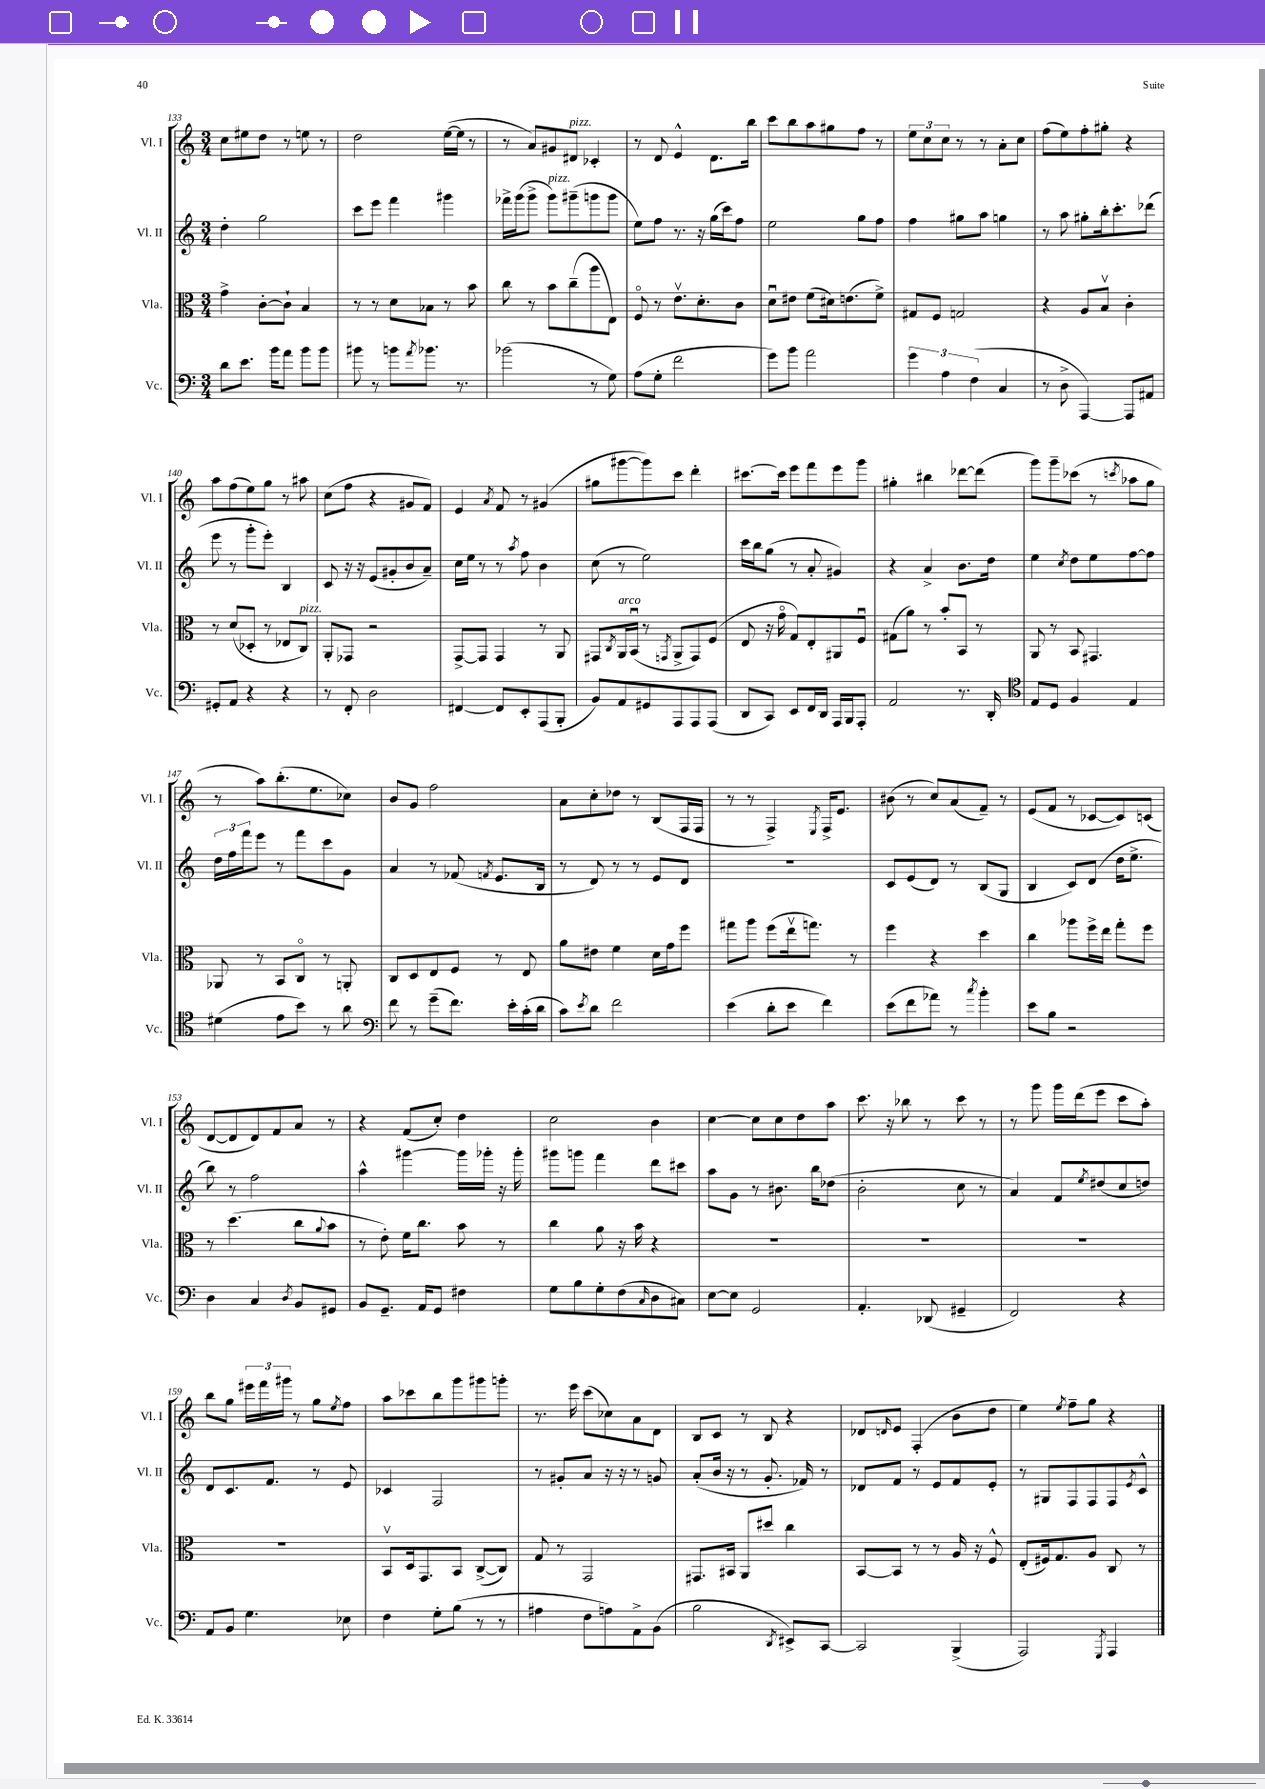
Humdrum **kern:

**kern	**kern	**kern	**kern
*part4	*part3	*part2	*part1
*staff4	*staff3	*staff2	*staff1
*I"Vc.	*I"Vla.	*I"Vl. II	*I"Vl. I
*I'Vc.	*I'Vla.	*I'Vl. II	*I'Vl. I
*clefF4	*clefC3	*clefG2	*clefG2
*k[]	*k[]	*k[]	*k[]
*M3/4	*M3/4	*M3/4	*M3/4
=133	=133	=133	=133
8d\L	4g^\	4dd'\	8cc\L
8.e\J	.	.	8ee#X\
.	[8c'\L	2gg\	8dd\J
16b\KL	.	.	.
8a\J	8c`\J]	.	8r
8b\L	4B/	.	8een\
8b\J	.	.	8r
=134	=134	=134	=134
8b#X\	8r	8ccc\L	2dd\
8r	8r	8eee\J	.
8bn\L	8d\L	4fff\	.
8qa/	.	.	.
8.b-X\J	8B-X\J	.	.
.	8r	4ggg#X\	([16ee\LL
8.r	.	.	16ee\JJ]
.	8b\	.	8r
=135	=135	=135	=135
(2b-X\	8cc\	16fff-X^\LL	8r
.	.	(16ggg\J	.
.	8r	8ggg^\J	8a/L)
!	!	!LO:TX:a:i:t=pizz.	!
.	8b\L	8ggg\L)	8g#X/
!	!	!	!LO:TX:a:i:t=pizz.
.	(8cc~\	(8ggg#X~\	8d#X/J
8r	8aa\	8gggn\	4c-X'/
8G\)	8E\J)	8ggg\J	.
=136	=136	=136	=136
(8A\L	8F/	8ee\L)	8r
8G'\J	8r	8ff\J	8d/
2f\	8.ev\L	8.r	4e^^/
.	8.d'\	16r	.
.	.	(16gg\LL	8.d\L
.	.	16ccc\J)	.
.	8c\J	8ff\J	.
.	.	.	16bb\Jk
=137	=137	=137	=137
8g\L)	8du\L	2ee\	8ccc\L
8b\J	8e#X\J	.	8bb\
2a\	(8f\L	.	8aa\
.	16d#X\k)	.	8gg#X\
.	(8.en\	.	.
.	.	8gg\L	8ff\J
.	8f^\J)	8ff\J	8r
=138	=138	=138	=138
6g\	8G#X/L	4ff\	12ee\L
.	.	.	12cc\
.	8F/J	.	.
6A\	.	.	12cc\J
.	2Gn/	8gg#X\L	8r
(6F\	.	.	.
.	.	8aa\J	8r
4C/	.	4ggn\	8a'\L
.	.	.	8cc\J
=139	=139	=139	=139
8r	4r	8r	(8ff\L
8D^\	.	8aa\	8ee\)
[4AAA/)	8A/L	8gg#X'\L	8ff'\
.	8Bv/J	16bb'\k	8gg#X'\J
.	.	8.ccc'\	.
8AAA/L]	4c'\	.	4r
8AA#X/J	.	(8ddd-X\J	.
!!LO:LB:g=z
=140	=140	=140	=140
8GG#X'/L	8r	8eee\	8aa\L
8AA/J	(8d/L	8r	(8ff\
4r	8D-X'/J	8ggg'\L	8ee\)
.	8r	8eee'\J)	8gg\J
4r	8E-X/L	4B/	8r
!	!LO:TX:a:i:t=pizz.	!	!
.	8C/J)	.	8aa#X\
=141	=141	=141	=141
8r	8AA'/L	8c/	(8cc\L
8FF'/	8GG-X/J	16r	8ff\J
.	.	16r	.
2D\	2r	(8e/L	4r
.	.	8g#X'/	.
.	.	8b/	8g#X/L
.	.	8a~/J)	8f/J)
=142	=142	=142	=142
[4FF#X/	[8GG^/L	16cc\LL	4e/
.	.	16ee\JJ	.
.	8GG/J]	8r	.
.	.	.	8qa/
8FF#/L]	4GG/	8r	8f/
.	.	8qaa/	.
8EE'/	.	8ff\	8r
(8AAA/	8r	4b\	(4g#X/
8BBB'/J	8AA/	.	.
=143	=143	=143	=143
8BB/L)	8GG#X/L	(8cc\	8gg#X\L
.	8qC/	.	.
!	!LO:TX:a:i:t=arco	!	!
8AA/	16AA/L	8r	[8ggg#X\
.	(16BBu/JJ	.	.
8GG#X/	8r	2ee\)	8ggg#\])
.	8qGGn/	.	.
8AAA/	8AA^/L	.	8ccc\J
8AAA/	8GG/)	.	4ddd'\
(8AAA/J	(8F/J	.	.
=144	=144	=144	=144
8DD/L	8E/	16ccc\LL	[8.ccc#X\L
.	.	16bb\J	.
8CC/J)	16r	(8gg\J	.
.	16g\	.	16ccc#\Jk]
8EE/L	8G/L)	8r	8eee\L
16FF/L	8E'/	8a'/	8fff\
16DD/JJ	.	.	.
16AAA/LL	8AA#X/	4g#X/)	8eee\
16BBB/J	.	.	.
8AAA'/J	8Fu/J	.	8ggg\J
=145	=145	=145	=145
2AA/	(8G#X\L	4r	4gg#X'\
.	8a\J)	.	.
.	8r	4a^/	4bb#X\
.	8b'/L	.	.
8.r	8BB/J	8.b\L	[8ddd-X\L
.	8r	.	(8ddd-\J]
16DD'/	.	16dd\Jk	.
=146	=146	=146	=146
*clefC4	*	*	*
8E/L	8AA/	4ee\	8ggg\L)
8D/J	8r	.	8ggg~\
.	.	8qcc/	.
4F/	8BB/	8dd\L	(8ccc-X\J
.	4.GG#X/	8ee\	8r
.	.	.	8qcccn/
4E/	.	[8ff\	8aa-X\L
.	.	8ff\J]	8gg\J
!!LO:LB:g=z
=147	=147	=147	=147
(4d#X\	8AA-X/	24dd\LL	8r
.	.	24ff\	.
.	.	24fff\J	.
.	8r	8eee\J	8aa\L)
8e\L	8BB/L	8r	(8.bb'\
8b\J)	8C/J	8fff\L	.
.	.	.	8.ee\
8r	8r	8ccc\	.
8a\	8AAn'/	8g\J	8cc-X\J)
=148	=148	=148	=148
*clefF4	*	*	*
8f\	8C/L	4a/	8b/L
8r	8D/	.	8g/J
(8g~\L	8E/	8r	2ff\
8.f\J)	8F/J	(8f-X/	.
.	.	8qfn/	.
.	8r	8.e/L	.
16e'\LL	.	.	.
(16c'\	8E/	.	.
16d\JJ	.	16B/Jk	.
=149	=149	=149	=149
8c\L)	8a\L	8r	8a\L
8qe/	.	.	.
8d\J	8e#X\J	8d/)	8cc'\
2f\	4f\	8r	8dd-X\J
.	.	8r	8r
.	16d\LL	8e/L	(8B/L
.	16g\J	.	.
.	8ff\J	8d/J	16F/L
.	.	.	16F/JJ
=150	=150	=150	=150
(4e\	8gg#X\L	2.r	8r
.	8aa\J	.	8r
8d'\L	(8ff\L	.	4F^/)
8e\J	16eev\k	.	.
.	8.ggn\J)	.	.
.	.	.	8qE/
4f\)	.	.	16F^/KL
.	.	.	8.e/J
.	8r	.	.
=151	=151	=151	=151
(8e\L	4ff\	8c/L	(8b#X\
8f\	.	(8e/	8r
8a-X\J)	4r	8d/J)	8cc/L)
8r	.	8r	(8a/
8qcc/	.	.	.
4b'\	4dd\	(8B/L	8f~/J)
.	.	8G/J	8r
=152	=152	=152	=152
8e\L	4cc\	4B/	(8e/L
8B\J	.	.	8f/J
2r	8aa-X\L	8c/L)	8r
.	16ff^\L	(8d/J	[8c-X/L
.	16ee\JJ	.	.
.	8gg'\L	16dd\KL	8c-/])
.	.	8.ee^\J	.
.	8ff\J	.	(8cn/J
!!LO:LB:g=z
=153	=153	=153	=153
4D\	8r	8bb\)	[8d/L
.	(4.dd\	8r	8d/]
4C/	.	2ff\	8d/)
.	.	.	8f/
8qD/	.	.	.
8BB/L	8cc\L	.	8a/J
.	8qqa/	.	.
8GG#X/J	8b\J	.	8r
=154	=154	=154	=154
8BB/L	8r	4aa^^\	4r
8.GG~/J	8e'\)	.	.
.	16f\KL	[4ggg#X\	(8f/L
16AA/KL	8.cc\J	.	.
8GG/J	.	.	8cc'/J)
4F#X\	8b\	16ggg#\LL]	4dd\
.	.	16ggg-X'\JJ	.
.	8r	16r	.
.	.	16ggg-'\	.
=155	=155	=155	=155
8G\L	4cc\	8ggg#X\L	2cc\
8B\	.	8gggn\J	.
8G'\	8a\	4fff\	.
(8F\	16r	.	.
.	16b\	.	.
16qqC/	.	.	.
8D\	4r	8ddd\L	4b\
8C#X\J)	.	8ccc#X\J	.
=156	=156	=156	=156
[8E\L	2.r	8aa\L	[4cc\
8E\J]	.	8g\J	.
2GG/	.	8r	8cc\L]
.	.	8.b#X\	8cc\
.	.	.	8dd\
.	.	16bb\KL	.
.	.	(8dd-X\J	8aa\J
=157	=157	=157	=157
4.AA'/	2.r	2b'\	8.ccc\
.	.	.	16r
.	.	.	8bb-X\
(8DD-X/	.	.	8r
4GG#X~/	.	8cc\	8ccc\
.	.	8r	8r
=158	=158	=158	=158
2FF/)	2.r	4a/)	8r
.	.	.	8ggg\
.	.	8f/L	16ggg\LL
.	.	.	(16ddd\J
.	.	8qee/	.
.	.	(8dd#X/	8eee\J
4r	.	8cc/	8ccc\L
.	.	8ddn/J)	8aa'\J)
!!LO:LB:g=z
=159	=159	=159	=159
8AA/L	2.r	8d/L	8bb\L
8BB/J	.	8.c/	8gg\J
4.G\	.	.	24eee#X\LL
.	.	.	24fff\
.	.	8.f/J	.
.	.	.	24ggg#X\JJ
.	.	.	8r
.	.	8r	8gg\L
.	.	.	8qee/
8E-X\	.	8e/	8ff\J
=160	=160	=160	=160
4F\	8BBv/L	4c-X/	8aa\L
.	16D/k	.	8ccc-X\
.	8.GG/	.	.
8G'\L	.	2F/	8bb\
(8B\J	8BB/J	.	8ggg\
8r	([8C^/L	.	8ggg#X\
8r	8C/J])	.	8gggn'\J
=161	=161	=161	=161
4A#X\	8G/	8r	8.r
.	8r	8g#X'/L	.
.	.	.	16eee\
8F\L	2GG/	8a/J	(8ccc\L
8An\)	.	16r	8cc-X\)
.	.	16r	.
8AA^\	.	8r	8a\
(8BB\J	.	8gn/	8d\J
=162	=162	=162	=162
2B\	8.GG#X/L	(8a'/L	8B/L
.	.	16b/Jk	8c/J
.	16BB#X/Jk	16r	.
.	8AA/L	8r	8r
.	8dd#X/J	8.g'/	8B/
8qDD/	.	.	.
8EE#X^/L)	4cc\	.	4r
.	.	16f-X/)	.
[8CC/J	.	8r	.
=163	=163	=163	=163
2CC/]	[8BB/L	8d-X/L	8d-X/L
.	.	.	16qqdn/
.	8BB/J]	8f/J	8e/J
.	8r	8r	(4F'/
.	8r	8e/L	.
(4BBB^/	16A/	8f/	8b\L
.	16r	.	.
.	8F^^/	8e'/J	8dd\J
=164	=164	=164	=164
2AAA/)	(8E'/L	8r	4ee\)
.	16F#X/k)	8G#X/L	.
.	8.G/	.	.
.	.	.	8qee/
.	.	8F/	8ff~\L
.	8A/J	8F/	8gg\J
8qGGG/	.	.	.
4AAA/	8C/	8F/	4r
.	.	8qe/	.
.	8r	8c^^/J	.
==	==	==	==
*-	*-	*-	*-
